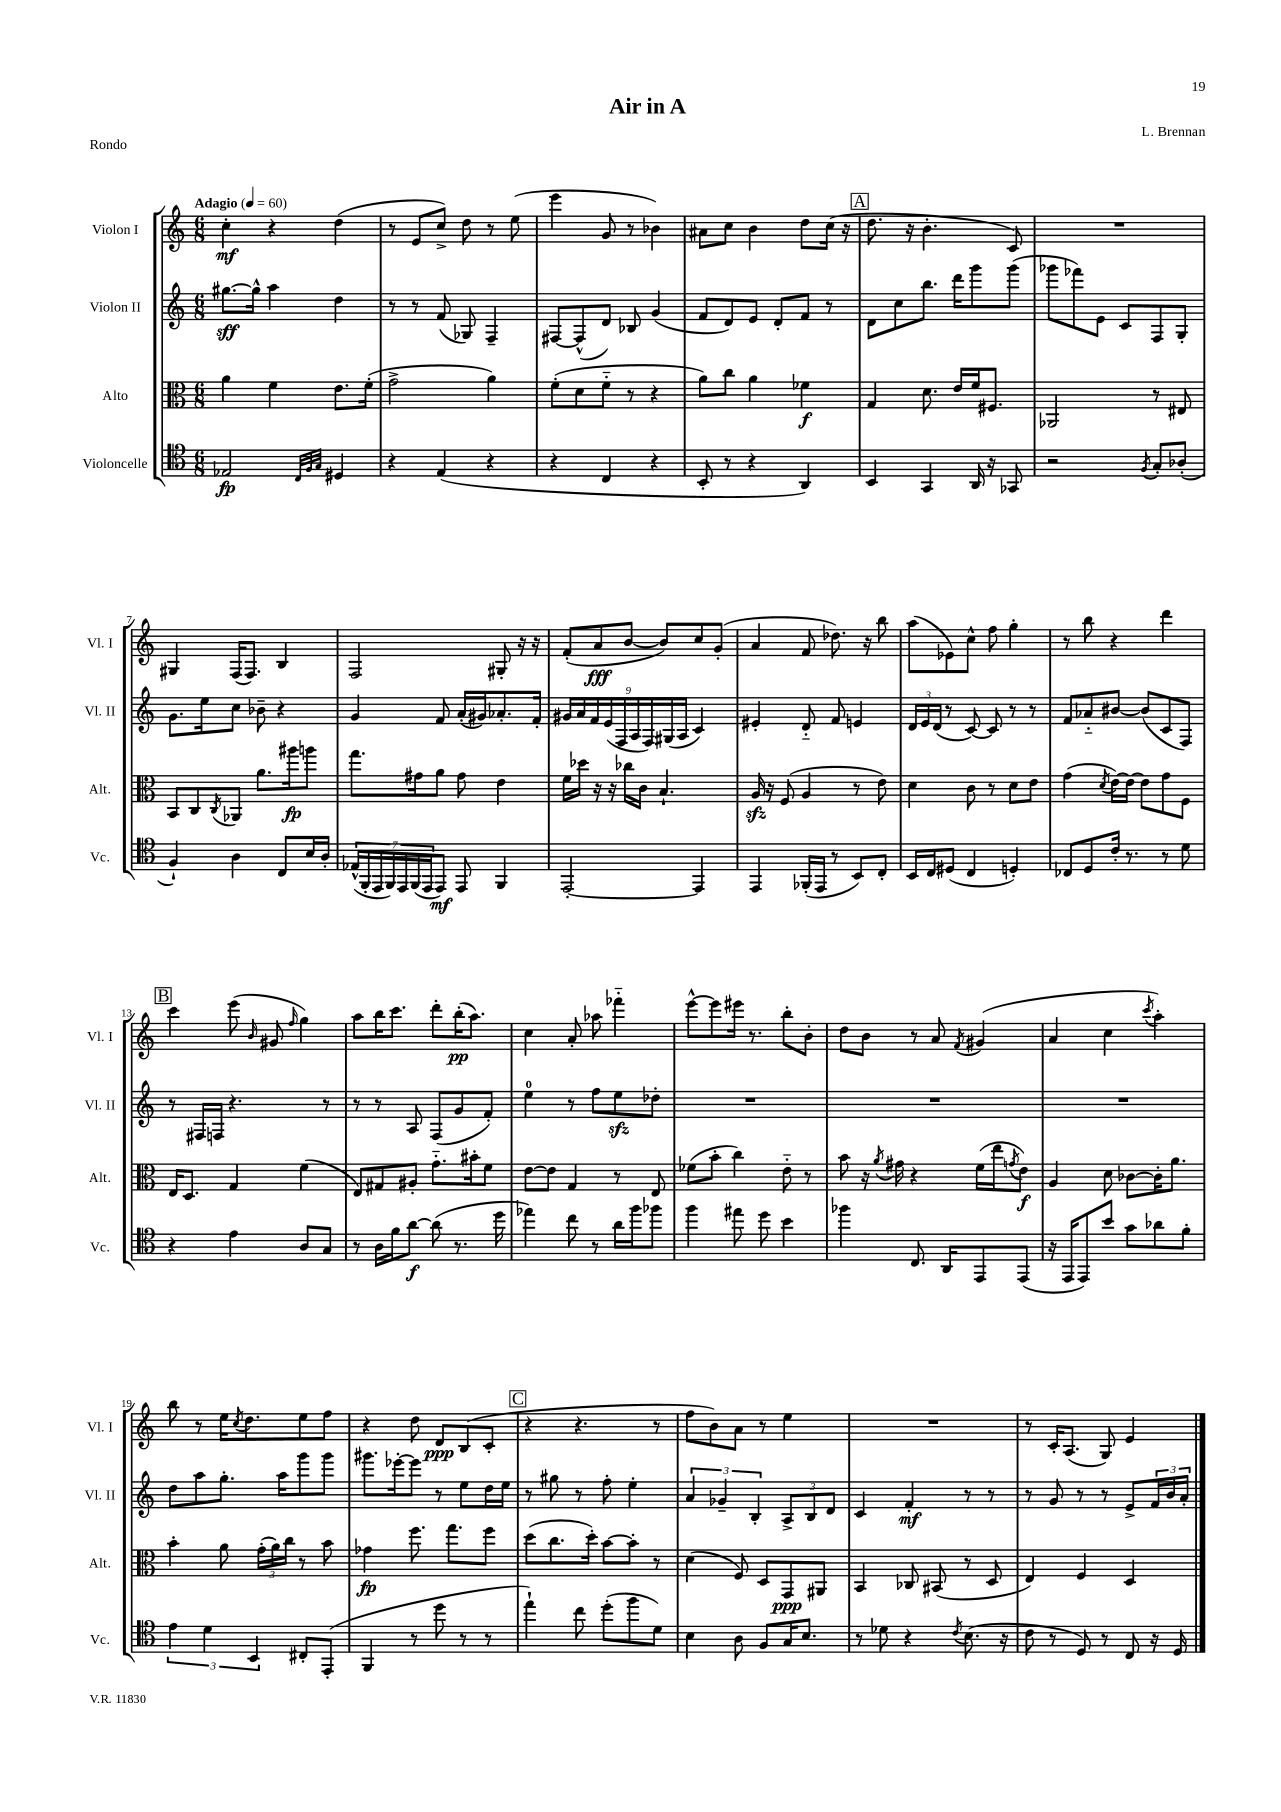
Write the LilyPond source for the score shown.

\header { title = "Air in A" composer = "L. Brennan" piece = "Rondo" }
<<
\new StaffGroup <<
\new Staff = "s0" \with { instrumentName = "Violon I" shortInstrumentName = "Vl. I" } {
    \clef treble \key c \major \numericTimeSignature \time 6/8 \tempo "Adagio" 4 = 60
    c''4-.\mf r4 d''4( |
    r8 e'8 c''8->) d''8 r8 e''8( |
    e'''4 g'8 r8 bes'4) |
    ais'8 c''8 b'4 d''8 c''16( r16 |
    \mark \markup { \box "A" } d''8. r16 b'4.-. c'8) |
    R2. |
    gis4 f16( f8.) b4 |
    f2 gis8-. r16 r16 |
    f'8-.( a'8\fff b'8~ b'8) c''8 g'8-.( |
    a'4 f'8 des''8.) r16 b''8 |
    a''8( ees'8) c''8-^ f''8 g''4-. |
    r8 b''8 r4 d'''4 |
    \mark \markup { \box "B" } c'''4 e'''8( \grace { b'16 } gis'8 \grace { f''16 } g''4) |
    a''8 b''16 c'''8. d'''8-. b''16-.\pp( a''8.) |
    c''4 a'8-. aes''8 fes'''4-_ |
    e'''8~-^ e'''8 eis'''16 r8. b''8-. b'8-. |
    d''8 b'8 r8 a'8 \acciaccatura { f'8 } gis'4( |
    a'4 c''4 \acciaccatura { c'''8 } a''4-.) |
    b''8 r8 e''16 \acciaccatura { c''8 } d''8. e''8 f''8 |
    r4 d''8 d'8\ppp b8( c'8-. |
    \mark \markup { \box "C" } r4 r4. r8 |
    f''8 b'8) a'8 r8 e''4 |
    R2. |
    r8 c'16-. a8.( g8) e'4 \bar "|." |
}
\new Staff = "s1" \with { instrumentName = "Violon II" shortInstrumentName = "Vl. II" } {
    \clef treble \key c \major \numericTimeSignature \time 6/8
    gis''8.~\sff gis''16-^ a''4 d''4 |
    r8 r8 f'8( ges8) f4-- |
    fis8~ fis8-^( d'8) bes8 g'4( |
    f'8 d'8) e'8 d'8-. f'8 r8 |
    \mark \markup { \box "A" } d'8 c''8 b''8. d'''16 g'''8 g'''8( |
    ges'''8 fes'''8) e'8 c'8 f8 g8-. |
    g'8. e''16 c''8 bes'8-- r4 |
    g'4 f'8 a'16-.( gis'16) aes'8.-. f'16-. |
    \tuplet 9/8 { gis'16 a'16 f'16 e'16( f16 a16 f16) gis16( a16 } c'4) |
    eis'4-. d'8-_ f'8 e'4 |
    \tuplet 3/2 { d'16 e'16 d'16( } r8 c'8~) c'8 r8 r8 |
    f'8 aes'8-_ bis'8~ bis'8( c'8 f8) |
    \mark \markup { \box "B" } r8 fis16 f16 r4. r8 |
    r8 r8 a8 f8( g'8 f'8-.) |
    e''4-0 r8 f''8 e''8\sfz des''8-. |
    R2. |
    R2. |
    R2. |
    d''8 a''8 g''8.-. a''16 g'''8 g'''8 |
    gis'''8. ees'''16~-. ees'''8 r8 e''8 d''16 e''16 |
    \mark \markup { \box "C" } r8 gis''8 r8 f''8-. e''4-. |
    \tuplet 3/2 { a'4 ges'4-- b4-. } \tuplet 3/2 { a8-> b8 d'8 } |
    c'4 f'4-.\mf r8 r8 |
    r8 g'8 r8 r8 e'8-> \tuplet 3/2 { f'16 b'16 a'16-. } \bar "|." |
}
\new Staff = "s2" \with { instrumentName = "Alto" shortInstrumentName = "Alt." } {
    \clef alto \key c \major \numericTimeSignature \time 6/8
    a'4 f'4 e'8. f'16-.( |
    g'2-> a'4) |
    f'8-.( d'8 f'8-_ r8 r4 |
    a'8) c''8 a'4 fes'4\f |
    \mark \markup { \box "A" } g4 d'8. e'16 f'16 fis8. |
    aes,2 r8 eis8 |
    b,8 c8 \acciaccatura { c8 } aes,8 a'8. ais''16\fp a''8 |
    g''8. gis'16 a'8 gis'8 e'4 |
    f'16 des''16 r16 r16 ces''16 c'16 b4.-! |
    a16\sfz r16 f8( a4 r8 e'8) |
    d'4 c'8 r8 d'8 e'8 |
    g'4( \acciaccatura { d'8 } e'16~) e'16~ e'8 g'8 f8 |
    \mark \markup { \box "B" } e16 d8. g4 f'4( |
    e8) gis8 ais8-. g'8.-_ bis'16-. f'8 |
    e'8~ e'8 g4 r8 e8 |
    fes'8( b'8-. c''4) e'8-_ r8 |
    b'8 r16 \acciaccatura { a'8 } gis'16 r4 f'16( e''16 \acciaccatura { g'8 } e'8\f) |
    a4 d'8 ces'8~ ces'16-. a'8. |
    b'4-. a'8 \tuplet 3/2 { g'16-.( a'16) c''16 } r8 b'8 |
    ges'4\fp f''8. g''8. f''8 |
    \mark \markup { \box "C" } d''8( c''8. d''16-.) b'8~ b'8-. r8 |
    d'4( f8) d8 g,8\ppp ais,8 |
    b,4 ces8 bis,8( r8 d8 |
    e4) f4 d4 \bar "|." |
}
\new Staff = "s3" \with { instrumentName = "Violoncelle" shortInstrumentName = "Vc." } {
    \clef tenor \key c \major \numericTimeSignature \time 6/8
    ees2\fp \grace { c32 f32 g32 } dis4 |
    r4 e4( r4 |
    r4 c4 r4 |
    b,8-. r8 r4 a,4) |
    \mark \markup { \box "A" } b,4 g,4 a,16 r16 ges,8 |
    r2 \acciaccatura { f8 } g8-. aes8-.( |
    f4-!) a4 c8 b16 a16-. |
    \tuplet 7/4 { ees16-^( f,16-. e,16 f,16) e,16 f,16( e,16 } e,8\mf) e,8 f,4 |
    e,2~-. e,4 |
    e,4 fes,16-.( e,16 r8 b,8) c8-. |
    b,16 c16 dis8( c4 d4-.) |
    ces8 d8 c'16-. r8. r8 d'8 |
    \mark \markup { \box "B" } r4 e'4 a8 g8 |
    r8 a16 f'16 a'8~\f a'8( r8. d''16 |
    ees''4) c''8 r8 a'16 f''16 fes''8 |
    f''4 eis''8 d''8 b'4 |
    fes''4 c8. a,16 e,8 e,8( |
    r16 e,16 e,8) b'8 g'8 aes'8 f'8-. |
    \tuplet 3/2 { e'4 d'4 b,4 } cis8-. e,8-.( |
    f,4 r8 d''8 r8 r8 |
    \mark \markup { \box "C" } e''4-!) c''8 d''8-.( f''8 d'8) |
    b4 a8 f8 g16 b8. |
    r8 des'8 r4 \acciaccatura { c'8 } b8.( r16 |
    c'8 r8 d8) r8 c8 r16 d16 \bar "|." |
}
>>
>>
